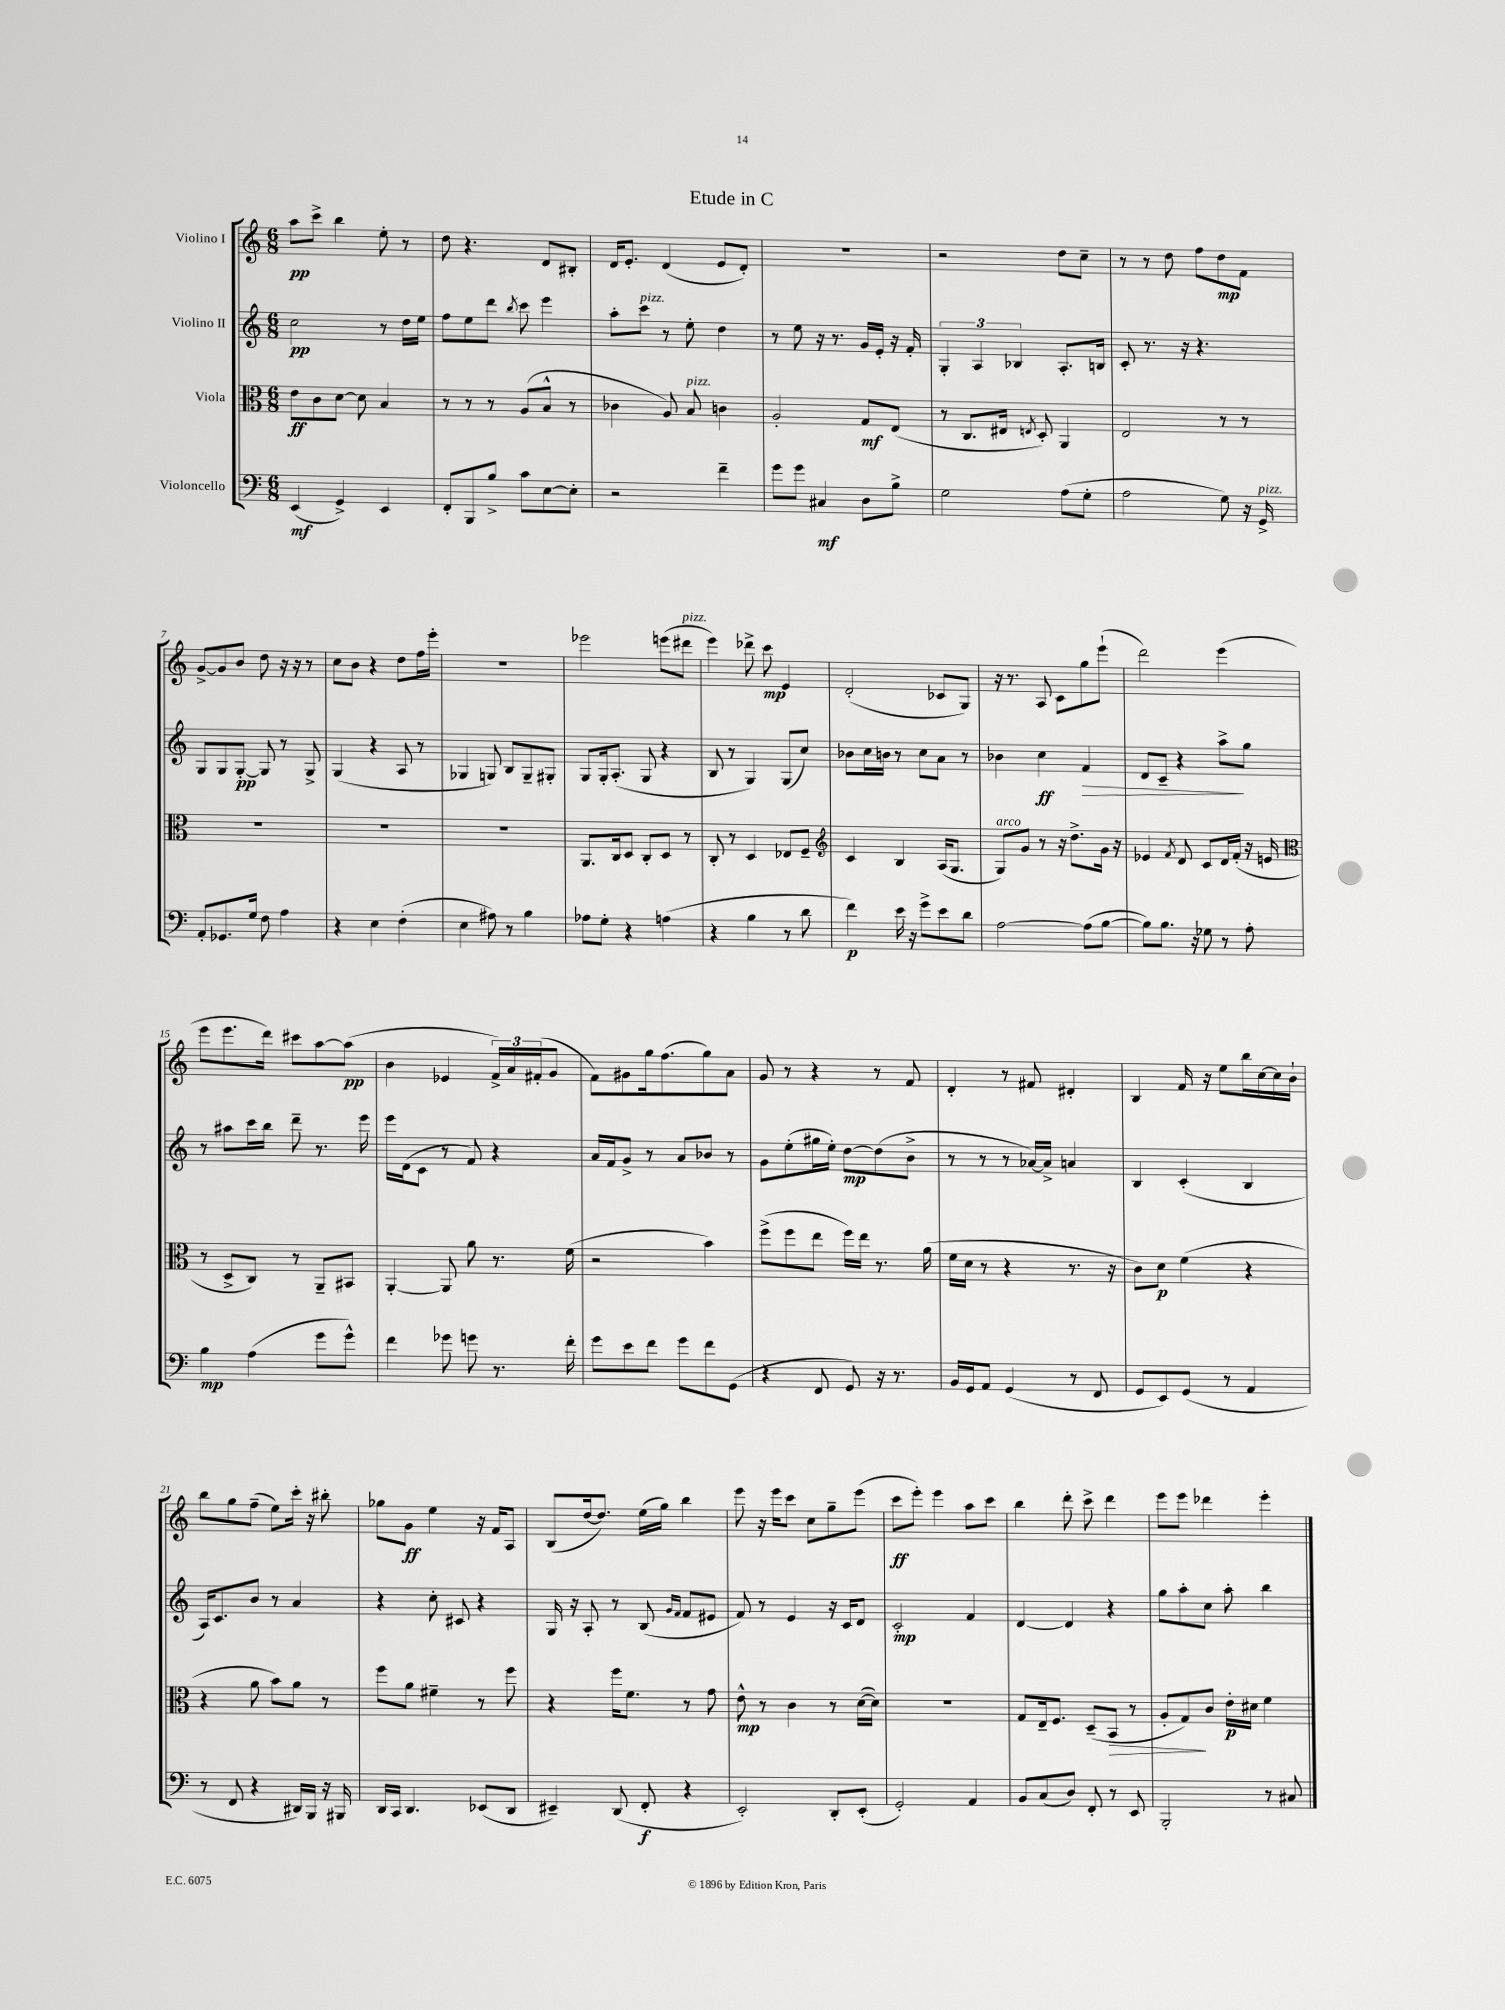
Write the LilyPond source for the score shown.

\header { title = "Etude in C" }
<<
\new StaffGroup <<
\new Staff = "s0" \with { instrumentName = "Violino I" } {
    \clef treble \key c \major \numericTimeSignature \time 6/8
    a''8\pp c'''8-> b''4 e''8-. r8 |
    d''8 r4. d'8 bis8-. |
    d'16 e'8.-. d'4( e'8 d'8-.) |
    r2. |
    r2 d''8 c''8-- |
    r8 r8 d''8 f''8 d''8\mp f'8 |
    g'8~-> g'8 b'8 d''8 r16 r16 r8 |
    c''8 b'8 r4 d''8 f''16 e'''16-. |
    r2. |
    ees'''2 e'''8( dis'''8^\markup { \italic "pizz." } |
    e'''4) des'''8-> c'''8\mp e'4 |
    d'2-.( ces'8 g8) |
    r16 r8. a8 c'8 g''8 e'''8-!( |
    d'''2) e'''4( |
    e'''8 e'''8. d'''16) cis'''8 a''8~ a''8\pp( |
    b'4 ees'4 \tuplet 3/2 { f'16->) a'16 fis'16-.( } g'8 |
    f'8) gis'8 g''16 f''8.( g''8) a'8 |
    g'8 r8 r4 r8 f'8 |
    d'4-. r8 fis'8 dis'4-. |
    b4 f'16 r16 e''8 b''16 c''16~ c''16 b'16-! |
    b''8 g''8 f''8--( e''8) c'''16-. r16 bis''8-. |
    ges''8 g'8\ff e''4 r16 f'16 a8 |
    b8( d''16~ d''8.) e''16( g''16) b''4 |
    e'''8 r16 e'''16 c'''8 c''8 g''8-- e'''8( |
    c'''8\ff e'''8-.) e'''4 a''8 c'''8 |
    b''4 d'''8-. c'''8-> d'''4 |
    e'''8 e'''8 des'''4 e'''4-. \bar "|." |
}
\new Staff = "s1" \with { instrumentName = "Violino II" } {
    \clef treble \key c \major \numericTimeSignature \time 6/8
    c''2\pp r8 d''16 e''16 |
    f''8 e''8 d'''8 \acciaccatura { b''8 } c'''8 e'''4 |
    a''8-. c'''8^\markup { \italic "pizz." } r8 e''8-. d''4 |
    r8 e''8 r16 r8. g'16 e'16-. r16 f'16-. |
    \tuplet 3/2 { g4-. a4 bes4 } a8.-. b16 |
    c'8-. r8. r16 r4. |
    g8 g8 g8~-.\pp g8 r8 g8-> |
    g4( r4 a8 r8 |
    ges4 g8) b8 g8-- gis8-. |
    g8 g16-. a8.-.( g8 r4 |
    b8 r8 g4) g8( c''8) |
    bes'8 c''16 b'16 r8 c''8 a'8 r8 |
    bes'4 c''4\ff f'4\> |
    d'8 c'8-- r4 a''8->\! g''8 |
    r8 ais''8 c'''16 b''16 d'''8-- r8. e'''16 |
    e'''16 d'16( c'8 r8 f'8) r4 |
    a'16 f'16 g'8-> r8 a'8 bes'8 r8 |
    g'8 e''8-.( gis''16 e''16-.) d''8~\mp d''8( b'8-> |
    r8 r8 r8 aes'16~) aes'16-> a'4 |
    b4 c'4-.( b4 |
    a16) c'8. b'8 r8 a'4 |
    r4 c''8-. cis'8 r4 |
    g16 r16 a8-. r8 b8( \grace { g'16 f'16 } f'8 eis'8 |
    f'8) r8 e'4 r16 c'16 d'8 |
    c'2-.\mp f'4 |
    d'4~ d'4 r4 |
    g''8 a''8-. c''8 a''8-. b''4 \bar "|." |
}
\new Staff = "s2" \with { instrumentName = "Viola" } {
    \clef alto \key c \major \numericTimeSignature \time 6/8
    e'8\ff c'8 d'8~ d'8 b4 |
    r8 r8 r8 a8( b8-^ r8 |
    ces'4 a8) b8^\markup { \italic "pizz." } c'4 |
    a2-. g8\mf e8( |
    r8 c8. eis16 \acciaccatura { e8 } d8-.) a,4 |
    e2 r8 r8 |
    R2. |
    R2. |
    R2. |
    a,8. c16 d8 c8-. d8 r8 |
    c8-. r8 d4 ees8 f8-- |
    \clef treble c'4 b4 a16( g8. |
    g8^\markup { \italic "arco" }) g'8 r8 r16 d''8.-> g'16 r16 |
    ees'4 \acciaccatura { f'8 } d'8 c'8 d'16 f'16-.( r16 e'16 |
    \clef alto r8 d8-> c8) r8 a,8-- bis,8 |
    a,4~-. a,8 a'8 r8. f'16( |
    r2 b'4) |
    f''8->( f''8 e''8 f''16) e''16 r8. a'16( |
    f'16 d'16 r8 r4 r8. r16 |
    c'8) d'8\p f'4( r4 |
    r4 a'8 b'8) a'8 r8 |
    f''8 a'8 fis'4-- r8 f''8 |
    r4 f''16 f'8. r8 g'8 |
    e'8-^\mp r8 c'4 r8 d'16~( d'16) |
    R2. |
    g8 e16-- f8. d8--( b,8\> r8 |
    a8-. g8\!) c'8 e'16-.\p dis'16 f'4 \bar "|." |
}
\new Staff = "s3" \with { instrumentName = "Violoncello" } {
    \clef bass \key c \major \numericTimeSignature \time 6/8
    e,4\mf( g,4->) e,4 |
    f,8-. b,,8 b8-> c'8 e8~ e8-. |
    r2 f'4-- |
    g'8 g'8 cis4\mf d8 b8-> |
    g2 a8( g8-. |
    a2 g8) r16 g,16->^\markup { \italic "pizz." } |
    a,8-. ges,8. g16 f8 a4 |
    r4 e4 f4-.( |
    e4 ais8) r8 b4 |
    aes8 g8-. r4 a4( |
    r4 b4 r8 d'8 |
    f'4\p) e'16 r16 g'8-> e'8 d'8 |
    a2~ a8( b8~ |
    b8) b8. r16 ges8 r8 a8-. |
    b4\mp a4( g'8 g'8-^) |
    f'4 ges'8 g'8 r8. f'16-. |
    g'8 e'8 f'8 g'8 f'8 g,8( |
    r4 f,8 g,8) r16 r8. |
    b,16 g,16 a,8 g,4( r8 f,8 |
    g,8 e,8) g,8( r8 a,4 |
    r8 f,8 r4 dis,16) b,,16 r16 bis,,16 |
    d,16 c,16 d,4. ees,8( d,8 |
    eis,4--) d,8( f,8-.\f r4 |
    e,2-.) d,8-. e,8-.( |
    g,2-.) a,4 |
    b,8 c8( d8) f,8-. r8 e,8 |
    b,,2-. r8 cis8 \bar "|." |
}
>>
>>
